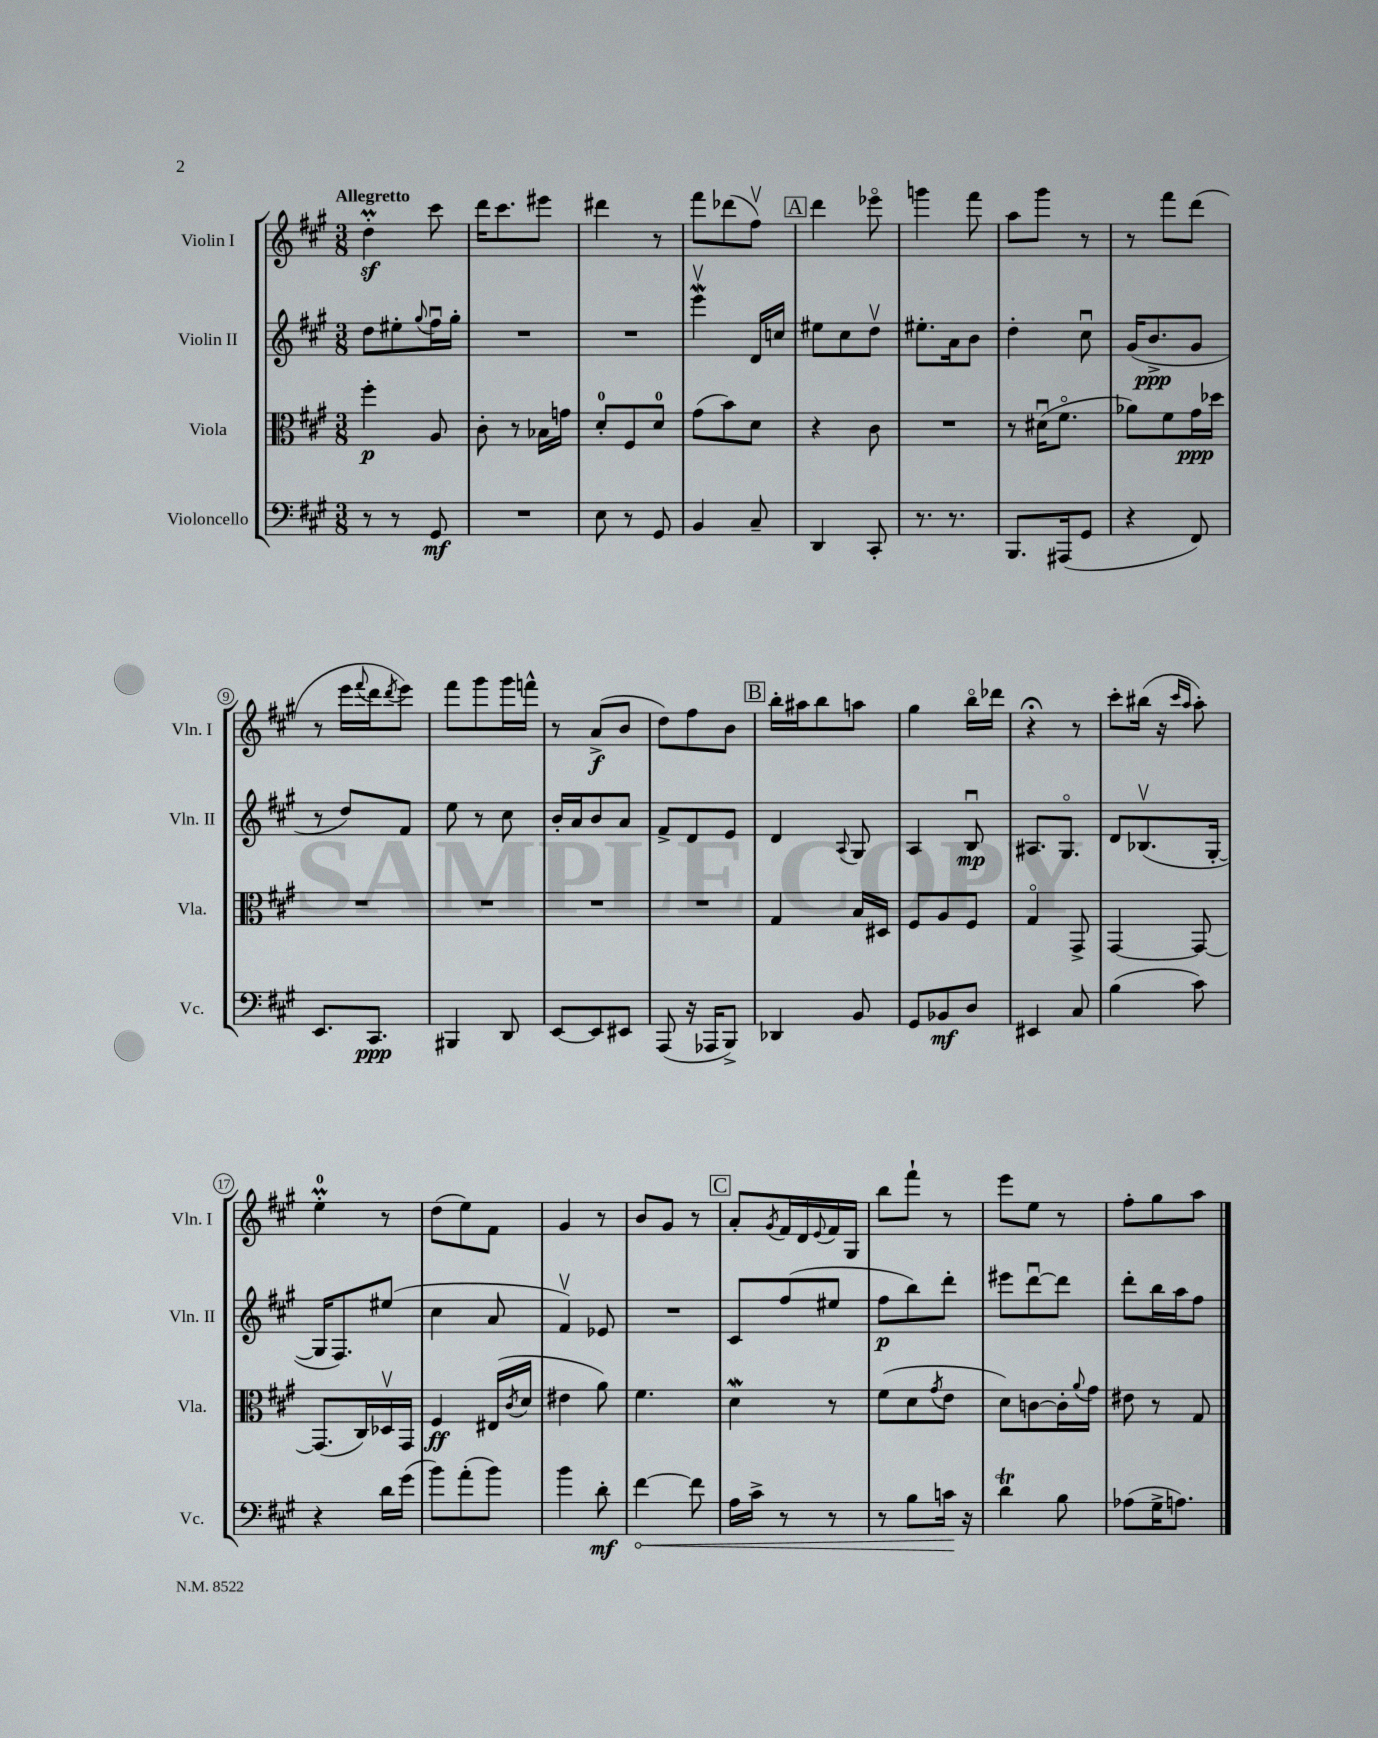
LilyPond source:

<<
\new StaffGroup <<
\new Staff = "s0" \with { instrumentName = "Violin I" shortInstrumentName = "Vln. I" } {
    \clef treble \key a \major \numericTimeSignature \time 3/8 \tempo "Allegretto"
    d''4-.\prall\sf cis'''8 |
    d'''16 cis'''8. eis'''8 |
    dis'''4 r8 |
    fis'''8 des'''8( fis''8\upbow) |
    \mark \markup { \box "A" } d'''4 ees'''8\flageolet |
    g'''4 fis'''8 |
    a''8 gis'''8 r8 |
    r8 fis'''8 d'''8( |
    r8 e'''16 \appoggiatura { fis'''8 } d'''16 \acciaccatura { d'''8 } e'''8) |
    fis'''8 gis'''8 gis'''16 f'''16-^ |
    r8 a'8->\f( b'8 |
    d''8) fis''8 b'8 |
    \mark \markup { \box "B" } b''16-. ais''16 b''8 a''8 |
    gis''4 b''16\flageolet des'''16 |
    r4\fermata r8 |
    cis'''8-. bis''16( r16 \grace { cis'''16 a''16 } a''8-.) |
    e''4-0-.\prall r8 |
    d''8( e''8) fis'8 |
    gis'4 r8 |
    b'8 gis'8 r8 |
    \mark \markup { \box "C" } a'8-. \acciaccatura { gis'8 } fis'16 d'16 \appoggiatura { e'8 } fis'16 gis16 |
    b''8 fis'''8-! r8 |
    e'''8 e''8 r8 |
    fis''8-. gis''8 a''8 \bar "|." |
}
\new Staff = "s1" \with { instrumentName = "Violin II" shortInstrumentName = "Vln. II" } {
    \clef treble \key a \major \numericTimeSignature \time 3/8
    d''8 eis''8-. \appoggiatura { gis''8 } fis''16\downbow gis''16-. |
    R4. |
    R4. |
    e'''4\upbow\mordent d'16 c''16 |
    \mark \markup { \box "A" } eis''8 cis''8 d''8\upbow |
    eis''8.-. a'16 b'8 |
    d''4-. cis''8\downbow |
    gis'16( b'8.->\ppp gis'8 |
    r8 d''8) fis'8 |
    e''8 r8 cis''8 |
    b'16-. a'16 b'8 a'8 |
    fis'8-> d'8 e'8 |
    \mark \markup { \box "B" } d'4 \appoggiatura { a8 } gis8 |
    a4 b8\downbow\mp |
    ais8. gis8.\flageolet |
    d'8 bes8.\upbow( gis16~-. |
    gis16 fis8.) eis''8( |
    cis''4 a'8 |
    fis'4\upbow) ees'8 |
    R4. |
    \mark \markup { \box "C" } cis'8 fis''8( eis''8 |
    fis''8\p b''8) d'''8-. |
    eis'''8 d'''8~\downbow d'''8 |
    d'''8-. b''16 a''16 fis''8 \bar "|." |
}
\new Staff = "s2" \with { instrumentName = "Viola" shortInstrumentName = "Vla." } {
    \clef alto \key a \major \numericTimeSignature \time 3/8
    fis''4-.\p a8 |
    cis'8-. r8 bes16 g'16 |
    d'8-0-. fis8 d'8-0 |
    gis'8( b'8) d'8 |
    \mark \markup { \box "A" } r4 cis'8 |
    R4. |
    r8 dis'16\downbow( fis'8.\flageolet |
    aes'8) fis'8 gis'16\ppp des''16 |
    R4. |
    R4. |
    R4. |
    R4. |
    \mark \markup { \box "B" } gis4 b16 dis16 |
    fis8 a8 fis8 |
    gis4\flageolet gis,8-> |
    gis,4~ gis,8~ |
    gis,8.( cis16) des16\upbow gis,16 |
    fis4\ff eis16( \acciaccatura { cis'8 } d'16 |
    eis'4 a'8) |
    fis'4. |
    \mark \markup { \box "C" } d'4\mordent r8 |
    fis'8( d'8 \acciaccatura { gis'8 } e'8 |
    d'8) c'8~ c'16-. \appoggiatura { a'8 } gis'16 |
    eis'8 r8 gis8 \bar "|." |
}
\new Staff = "s3" \with { instrumentName = "Violoncello" shortInstrumentName = "Vc." } {
    \clef bass \key a \major \numericTimeSignature \time 3/8
    r8 r8 gis,8\mf |
    R4. |
    e8 r8 gis,8 |
    b,4 cis8-- |
    \mark \markup { \box "A" } d,4 cis,8-. |
    r8. r8. |
    b,,8. ais,,16( gis,8 |
    r4 fis,8) |
    e,8. cis,8.\ppp |
    bis,,4 d,8 |
    e,8~ e,8 eis,8 |
    a,,8( r16 aes,,16 b,,8->) |
    \mark \markup { \box "B" } des,4 b,8 |
    gis,8 bes,8\mf d8 |
    eis,4 cis8 |
    b4( cis'8) |
    r4 d'16 gis'16( |
    b'8) a'8-.( b'8) |
    b'4 d'8-.\mf |
    \once \override Hairpin.circled-tip = ##t fis'4~\< fis'8 |
    \mark \markup { \box "C" } a16 cis'16-> r8 r8 |
    r8 b8 c'16\! r16 |
    d'4\trill b8 |
    aes8( gis16-> a8.) \bar "|." |
}
>>
>>
\layout { \context { \Score \override BarNumber.stencil = #(make-stencil-circler 0.1 0.3 ly:text-interface::print) } }
